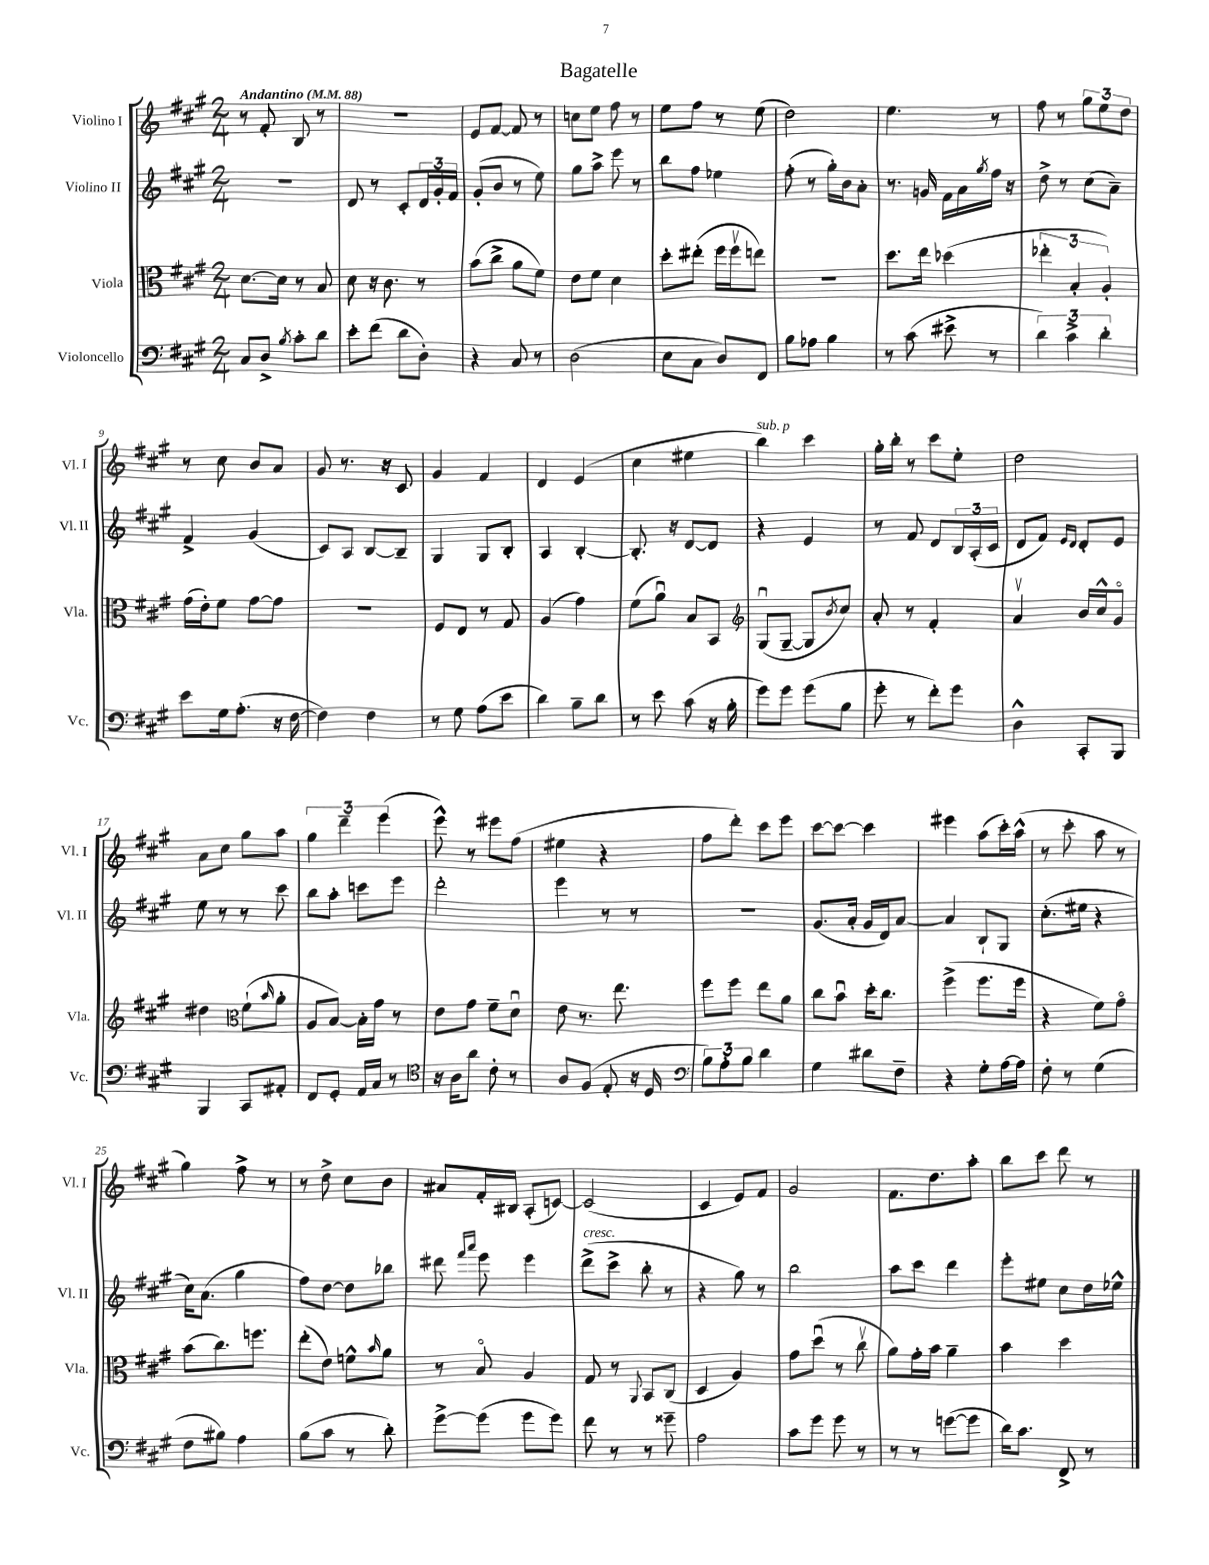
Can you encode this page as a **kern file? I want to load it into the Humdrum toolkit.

**kern	**kern	**kern	**kern
*staff4	*staff3	*staff2	*staff1
*clefF4	*clefC3	*clefG2	*clefG2
*k[f#c#g#]	*k[f#c#g#]	*k[f#c#g#]	*k[f#c#g#]
*M2/4	*M2/4	*M2/4	*M2/4
*MM88	*MM88	*MM88	*MM88
8C#/L	[8.d\L	2r	8r
8D^/J	.	.	8f#'/
.	16d\]Jk	.	.
8qB/	.	.	.
8c#'\L	8r	.	8B/
8d\J	8B/	.	8r
=	=	=	=
8e'\L	8d\	8d/	2r
(8f#\J	16r	8r	.
.	8.c#\	.	.
8d\L	.	8c#'/L	.
8D'\J)	8r	24d/L	.
.	.	24g#'/	.
.	.	24f#/JJ	.
=	=	=	=
4r	(8b\L	(8g#'/L	8e/L
.	8cc#^\J	8b/J	[8f#/J
8C#/	8a\L	8r	8f#/]
8r	8f#\J)	8ee\)	8r
=	=	=	=
(2D\	8e\L	8gg#\L	8cc\L
.	8f#\J	8aa^\J	8ee\J
.	4d\	8eee\	8ff#\
.	.	8r	8r
=	=	=	=
8E\L	8dd'\L	8bb\L	8ee\L
8C#\J	(8ee#'\J	8ff#\J	8ff#\J
8D/L)	16ff#\LL	4ee-\	8r
.	16ff#v\J	.	.
8FF#/J	8ee\J)	.	(8ee\
=	=	=	=
8B\L	2r	(8ff#'\	2dd\)
8A-\J	.	8r	.
4B\	.	16gg#'\LL)	.
.	.	16b\J	.
.	.	8a'\J	.
=	=	=	=
8r	8.dd\L	8.r	4.ee\
(8c#\	.	.	.
.	16ee\Jk	16g/	.
8e#^\	(4dd-\	16f#\LL	.
.	.	16a\	.
.	.	8qgg#/	.
8r	.	16ff#\JJ	8r
.	.	16r	.
=	=	=	=
6d\)	6ee-'\	8dd^\	8ff#\
.	.	8r	8r
6c#^\	6B'/	.	.
.	.	(8cc#\L	12gg#\L
6d'\	6A'/)	.	12ee\
.	.	8a~\J)	.
.	.	.	12dd\J
=	=	=	=
8e\L	(16g#\LL	4f#^/	8r
.	16e'\J)	.	.
16G#\k	8f#\J	.	8cc#\
(8.A'\J	.	.	.
.	[8g#\L	(4g#/	8b/L
16r	8g#\]J	.	8a/J
[16F#\	.	.	.
=	=	=	=
4F#\])	2r	8c#/L)	8g#/
.	.	8A/J	8.r
4F#\	.	[8B/L	.
.	.	.	16r
.	.	8B~/]J	8c#/
=	=	=	=
8r	8F#/L	4G#/	4g#/
8G#\	8E/J	.	.
(8A\L	8r	8G#/L	4f#/
8e\J	8G#/	8B'/J	.
=	=	=	=
4d\)	(4A/	4A/	4d/
8B~\L	4g#\)	[4B'/	(4e/
8d\J	.	.	.
=	=	=	=
8r	(8f#\L	8.B'/]	4cc#\
8e\	8au\J)	.	.
.	.	16r	.
(8c#\	8B/L	[8d/L	4ee#\
16r	8BB/J	8d/]J	.
16B'\	.	.	.
=	=	=	=
*	*clefG2	*	*
8g#\L)	(8G#u/L	4r	4bb\)
8g#\J	[8G#~/J	.	.
(8g#\L	8G#/]L	4e/	4ccc#\
.	8qb/	.	.
8B\J	8cc#/J)	.	.
=	=	=	=
8g#'\	8a'/	8r	16gg#'\LL
.	.	.	16bb'\JJ
8r	8r	8f#/	8r
8f#'\L)	4f#'/	8d/L	8ccc#\L
8g#\J	.	24B/L	8ee'\J
.	.	(24A'/	.
.	.	24c#/JJ	.
=	=	=	=
4D^^\	4av/	8d/L	2dd\
.	.	8f#/J)	.
.	.	16qqe/LL	.
.	.	16qqd/JJ	.
8CC#'/L	16b/LL	8d'/L	.
.	16cc#^^/J	.	.
8BBB/J	8g#o/J	8e/J	.
=	=	=	=
4BBB/	4dd#\	8ee\	8a\L
.	.	8r	8cc#\J
*	*clefC3	*	*
8CC#/L	(8f#`\L	8r	8gg#\L
.	16qqb/	.	.
8AA#'/J	8a'\J	8ccc#\	8aa\J
=	=	=	=
8FF#/L	8A/L	8bb\L	6gg#\
8GG#'/J	[8B/J)	8aa'\J	.
.	.	.	6ddd~\
16AA/LL	16B'\]LL	8ccc\L	.
16C#/JJ	16g#\JJ	.	.
.	.	.	(6eee\
8r	8r	8eee\J	.
=	=	=	=
*clefC4	*	*	*
16r	8e\L	2ddd'\	8eee^^\)
16A\LK	.	.	.
8a\J	8g#\J	.	8r
8c#'\	8f#~\L	.	8eee#\L
8r	8du\J	.	(8ff#\J
=	=	=	=
8A/L	8e\	4eee\	4ee#\
(8F#/J	8.r	.	.
8E'/	.	8r	4r
.	8.ee\	.	.
16r	.	8r	.
16D/	.	.	.
=	=	=	=
*clefF4	*	*	*
12B\L)	8ff#\L	2r	8ff#\L
12A'\	.	.	.
.	8ff#\J	.	8ddd'\J)
12B\J	.	.	.
4d\	8ee\L	.	8ccc#\L
.	8a\J	.	8eee\J
=	=	=	=
4G#\	8cc#\L	(8.g#/L	[8ccc#\L
.	8bu\J	.	8ccc#\_J
.	.	16a'/Jk	.
8d#\L	16dd'\LK	16g#/LL	4ccc#\]
.	8.cc#\J	16d/J)	.
8F#~\J	.	[8a/J	.
=	=	=	=
4r	(4ff#^\	4a/]	4eee#\
8G#'\L	8.ff#\L	8B`/L	(8aa\L
[16A\L	.	8G#/J	16ccc#'\L)
16A\]JJ	16ff#\Jk	.	(16aa^^\JJ
=	=	=	=
8F#'\	4r	(8.cc#'\L	8r
8r	.	.	8ccc#'\
.	.	16ee#\Jk	.
(4G#\	8f#\L)	4r	8aa\
.	8g#o\J	.	8r
=	=	=	=
8F#\L	(8b\L	16cc#\LK)	4gg#\)
.	.	(8.a\J	.
8B#\J)	8.cc#\)	.	.
4A\	.	4gg#\	8ff#^\
.	8.ff\J	.	.
.	.	.	8r
=	=	=	=
(8B\L	(8ee'\L	8ff#\L)	8r
8c#\J	8e\J)	[8dd\J	8dd^\
8r	8f^^\L	8dd\]L	8cc#\L
.	16qqb/	.	.
8d'\)	8a\J	8bb-\J	8b\J
=	=	=	=
[8g#^\L	8r	8ddd#\	8a#/L
.	.	16qqfff#/LL	.
.	.	16qqaaa/JJ	.
(8g#\]J	8Bo/	8eee\	16f#'/L
.	.	.	16B#/JJ
8g#\L	4A/	4eee\	(8A'/L
8g#\J)	.	.	[8c/J)
=	=	=	=
8f#\	8G#/	(8ddd^\L	(2c/]
8r	8r	8ccc#^\J	.
.	8qqAA/	.	.
8r	8BB/L	8bb'\	.
8g##~\	(8C#/J	8r	.
=	=	=	=
2A\	4D/	4r	4c#/
.	4A/)	8gg#\)	8e/L)
.	.	8r	8f#/J
=	=	=	=
8c#\L	8g#\L	2bb\	2g#/
8g#\J	(8ddu\J	.	.
8g#\	8r	.	.
8r	8cc#v\	.	.
=	=	=	=
8r	8a\L)	8aa\L	8.f#\L
8r	16g#'\L	8ccc#\J	.
.	16b\JJ	.	8.dd\
([8g\L	4a~\	4ddd\	.
8g\]J	.	.	8aa'\J
=	=	=	=
16d\LK)	4b\	8eee'\L	8bb\L
8.c#\J	.	.	.
.	.	8ee#\J	8ccc#\J
8FF#^/	4dd\	8cc#\L	8ddd\
8r	.	16dd\L	8r
.	.	16ee-^^\JJ	.
==	==	==	==
*-	*-	*-	*-
